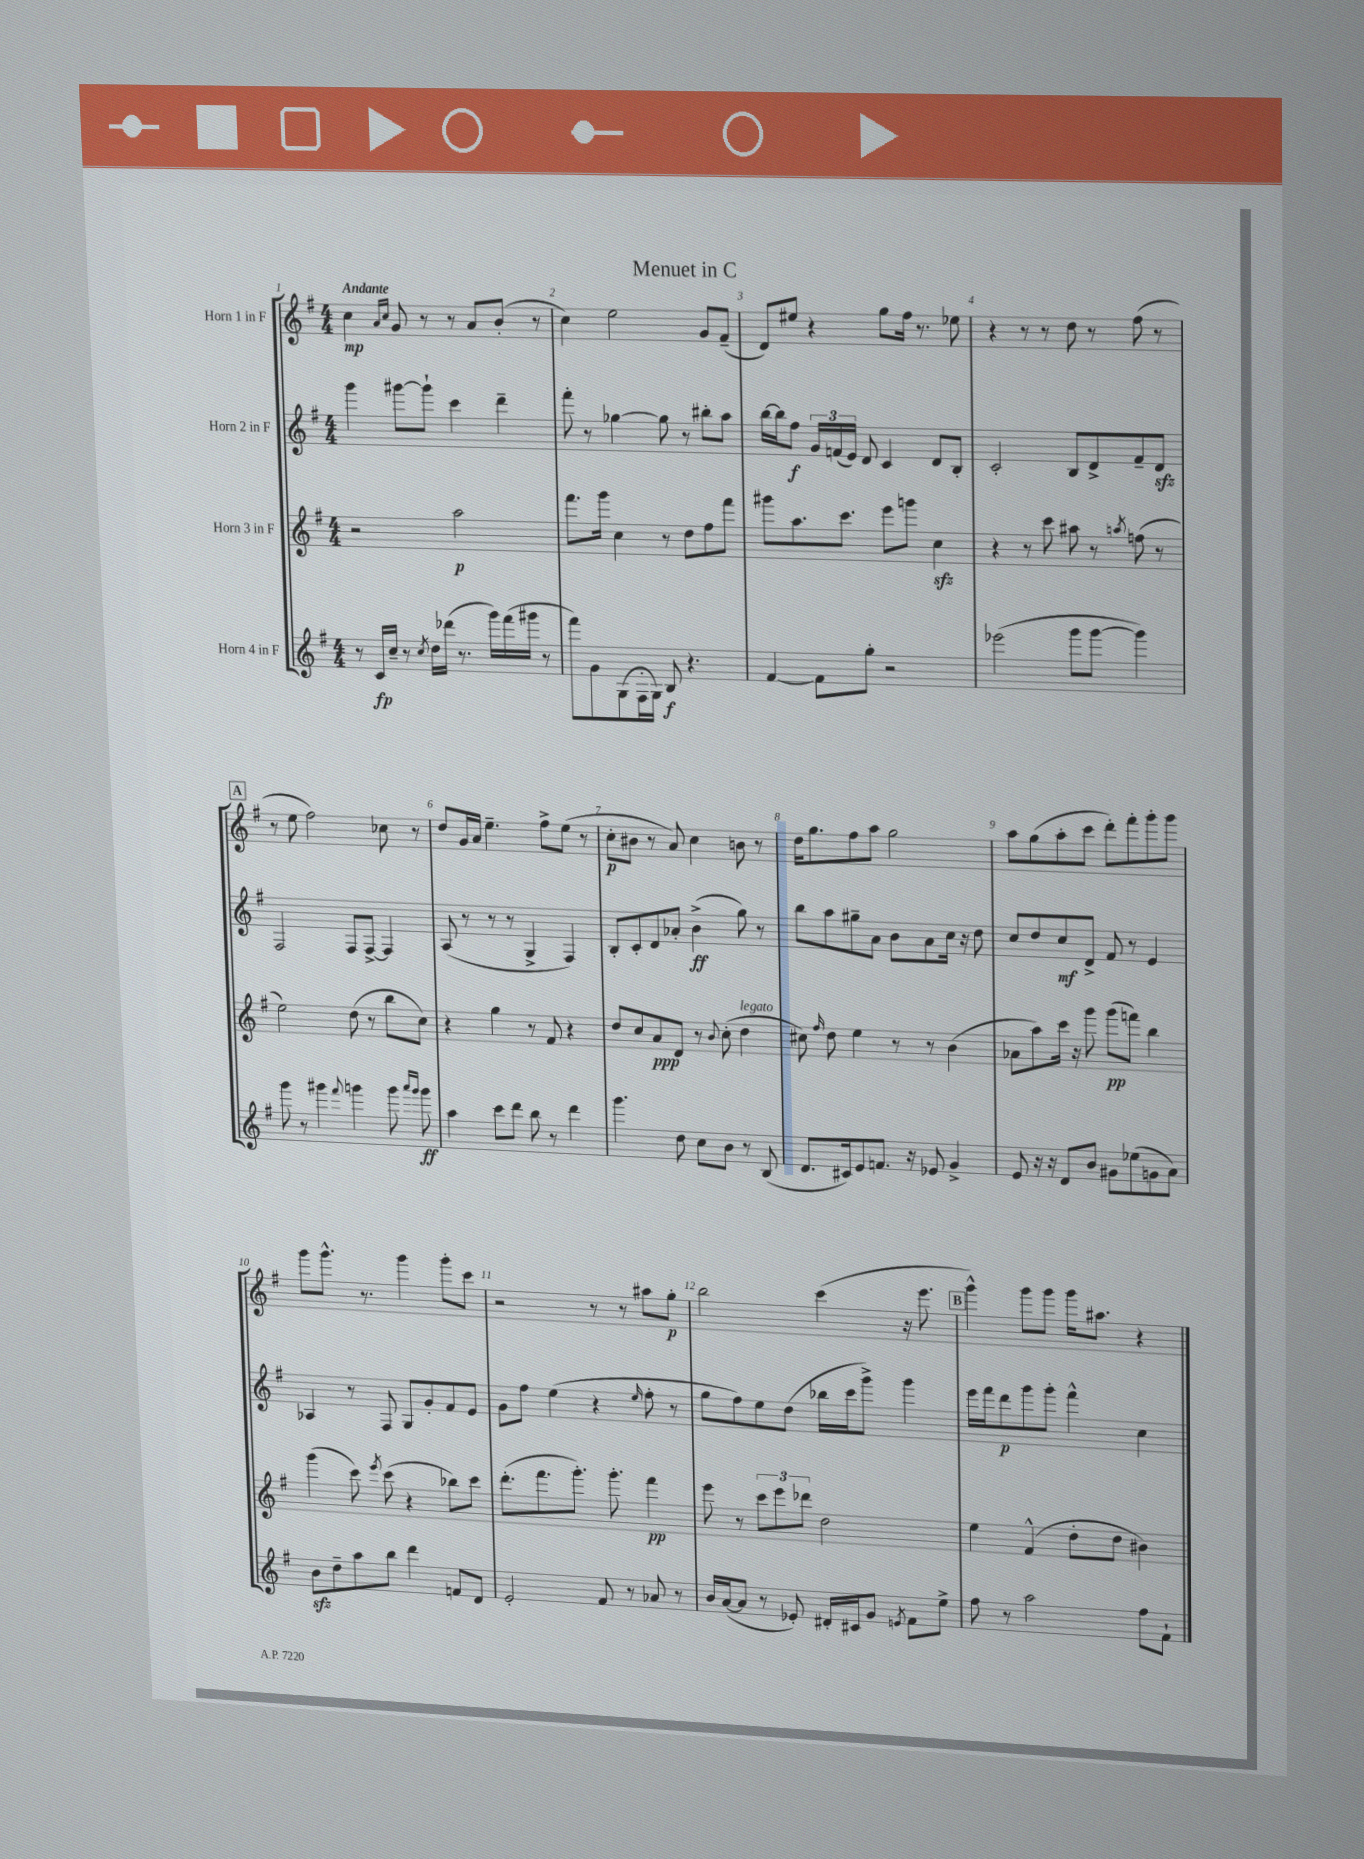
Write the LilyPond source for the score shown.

\header { title = "Menuet in C" }
<<
\new StaffGroup <<
\new Staff = "s0" \with { instrumentName = "Horn 1 in F" } {
    \clef treble \key g \major \numericTimeSignature \time 4/4 \tempo "Andante"
    \autoBeamOff c''4\mp \grace { a'16[ c''16] } g'8 r8 r8 a'8[ b'8]-.( r8 |
    c''4) e''2 g'8[ fis'8]--( |
    d'8[) eis''8] r4 g''8[ fis''16] r8. ees''8 |
    r4 r8 r8 d''8 r8 fis''8( r8 |
    \mark \markup { \box "A" } r8 e''8 fis''2) ces''8 r8 |
    d''8[ g'16 a'16] e''4.-- fis''8[-> e''8]( r8 |
    c''8[-.\p bis'8] r8 a'8) c''4 b'8 r8 |
    d''16[ g''8. fis''8 a''8] g''2 |
    a''8[ g''8( a''8-. c'''8] d'''8[-.) fis'''8-. g'''8-. g'''8] |
    g'''8[ g'''8.]-^ r8. g'''4 g'''8[-. c'''8] |
    r2 r8 r8 ais''8[ g''8]-.\p |
    b''2 c'''4( r16 e'''8. |
    \mark \markup { \box "B" } g'''4-^) g'''8[ g'''8] g'''16[ ais''8.] r4 \bar "|." |
}
\new Staff = "s1" \with { instrumentName = "Horn 2 in F" } {
    \clef treble \key g \major \numericTimeSignature \time 4/4
    \autoBeamOff g'''4 gis'''8[~ gis'''8]-! c'''4 d'''4-- |
    fis'''8-. r8 ges''4~ ges''8 r8 bis''8[-. a''8] |
    b''16[~ b''16 fis''8]\f \tuplet 3/2 { g'16[ f'16( e'16]) } d'8 c'4 d'8[ b8]-. |
    c'2-. b8[ d'8-> fis'8-- d'8]\sfz |
    \mark \markup { \box "A" } fis2 fis8[ fis8]~-> fis4 |
    a8( r8 r8 r8 g4-> fis4) |
    b8[-. c'8-. d'8 aes'8]-. b'4->\ff( g''8) r8 |
    b''8[ a''8 gis''8-- a'8] b'8[ a'8 c''16] r16 d''8 |
    c''8[ d''8 c''8\mf d'8]-> fis'8 r8 e'4 |
    aes4 r8 fis8 g8[ g'8-. fis'8 e'8] |
    g'8[ fis''8] e''4( r4 \grace { e''16 } fis''8-. r8 |
    g''8[ fis''8) e''8 d''8]( bes''16[ c'''16 g'''8]->) g'''4 |
    \mark \markup { \box "B" } e'''16[ fis'''16 d'''8\p g'''8 g'''8]-. fis'''4-^ c''4 \bar "|." |
}
\new Staff = "s2" \with { instrumentName = "Horn 3 in F" } {
    \clef treble \key g \major \numericTimeSignature \time 4/4
    \autoBeamOff r2 a''2\p |
    fis'''8.[ g'''16] c''4 r8 d''8[ fis''8 fis'''8] |
    gis'''8[ a''8. c'''8.] e'''8[ g'''8] c''4\sfz |
    r4 r8 c'''8 ais''8 r8 \acciaccatura { a''8 } f''8( r8 |
    \mark \markup { \box "A" } e''2) d''8( r8 b''8[ c''8]) |
    r4 g''4 r8 fis'8 r4 |
    d''8[ c''8 a'8\ppp d'8] r8 \appoggiatura { b'8 } c''8-.( d''4^\markup { \italic "legato" } |
    cis''8) \grace { fis''16 } d''8 e''4 r8 r8 b'4( |
    aes'8[ a''8) c'''16] r16 g'''8 g'''8[\pp( f'''8]) b''4 |
    g'''4( c'''8) \acciaccatura { e'''8 } c'''8( r4 bes''8[) c'''8] |
    d'''8.[-.( fis'''8. g'''8.]-.) g'''8.-. fis'''4\pp |
    e'''8 r8 \tuplet 3/2 { c'''8[ e'''8 des'''8] } d''2 |
    \mark \markup { \box "B" } e''4 fis'4-^( d''8[-. d''8] bis'4) \bar "|." |
}
\new Staff = "s3" \with { instrumentName = "Horn 4 in F" } {
    \clef treble \key g \major \numericTimeSignature \time 4/4
    \autoBeamOff r8 c'16[\fp c''16]-- r8 \acciaccatura { c''8 } d''16[ des'''16]( r8. g'''16[) fis'''16( gis'''16] r8 |
    fis'''8[) g'8 g8( fis16-. g16]) b8\f r4. |
    fis'4~ fis'8[ g''8]-. r2 |
    ees'''2( g'''8[ g'''8]~ g'''4) |
    \mark \markup { \box "A" } g'''8 r8 gis'''4 \appoggiatura { fis'''8 } g'''4 g'''8 \grace { a'''16[ g'''16] } g'''8\ff |
    a''4 c'''8[ d'''8] b''8 r8 d'''4 |
    g'''4. d''8 c''8[ b'8] r8 b8( |
    d'8.[ cis'16) e'8 f'8.] r16 ees'8 g'4-> |
    e'8 r16 r16 d'8[ b'8] gis'8[ ees''8( g'8 a'8]) |
    b'8[\sfz d''8-- a''8 b''8] d'''4 f'8[ d'8] |
    e'2-. fis'8 r8 aes'8 r8 |
    b'16[ a'16~( a'8] r8 ees'8-.) dis'16[-. cis'16 g'8] \acciaccatura { e'8 } fis'8[ e''8]-> |
    \mark \markup { \box "B" } fis''8 r8 a''2 fis''8[ fis'8]-! \bar "|." |
}
>>
>>
\layout { \context { \Score \override BarNumber.break-visibility = ##(#f #t #t) barNumberVisibility = #all-bar-numbers-visible } }
